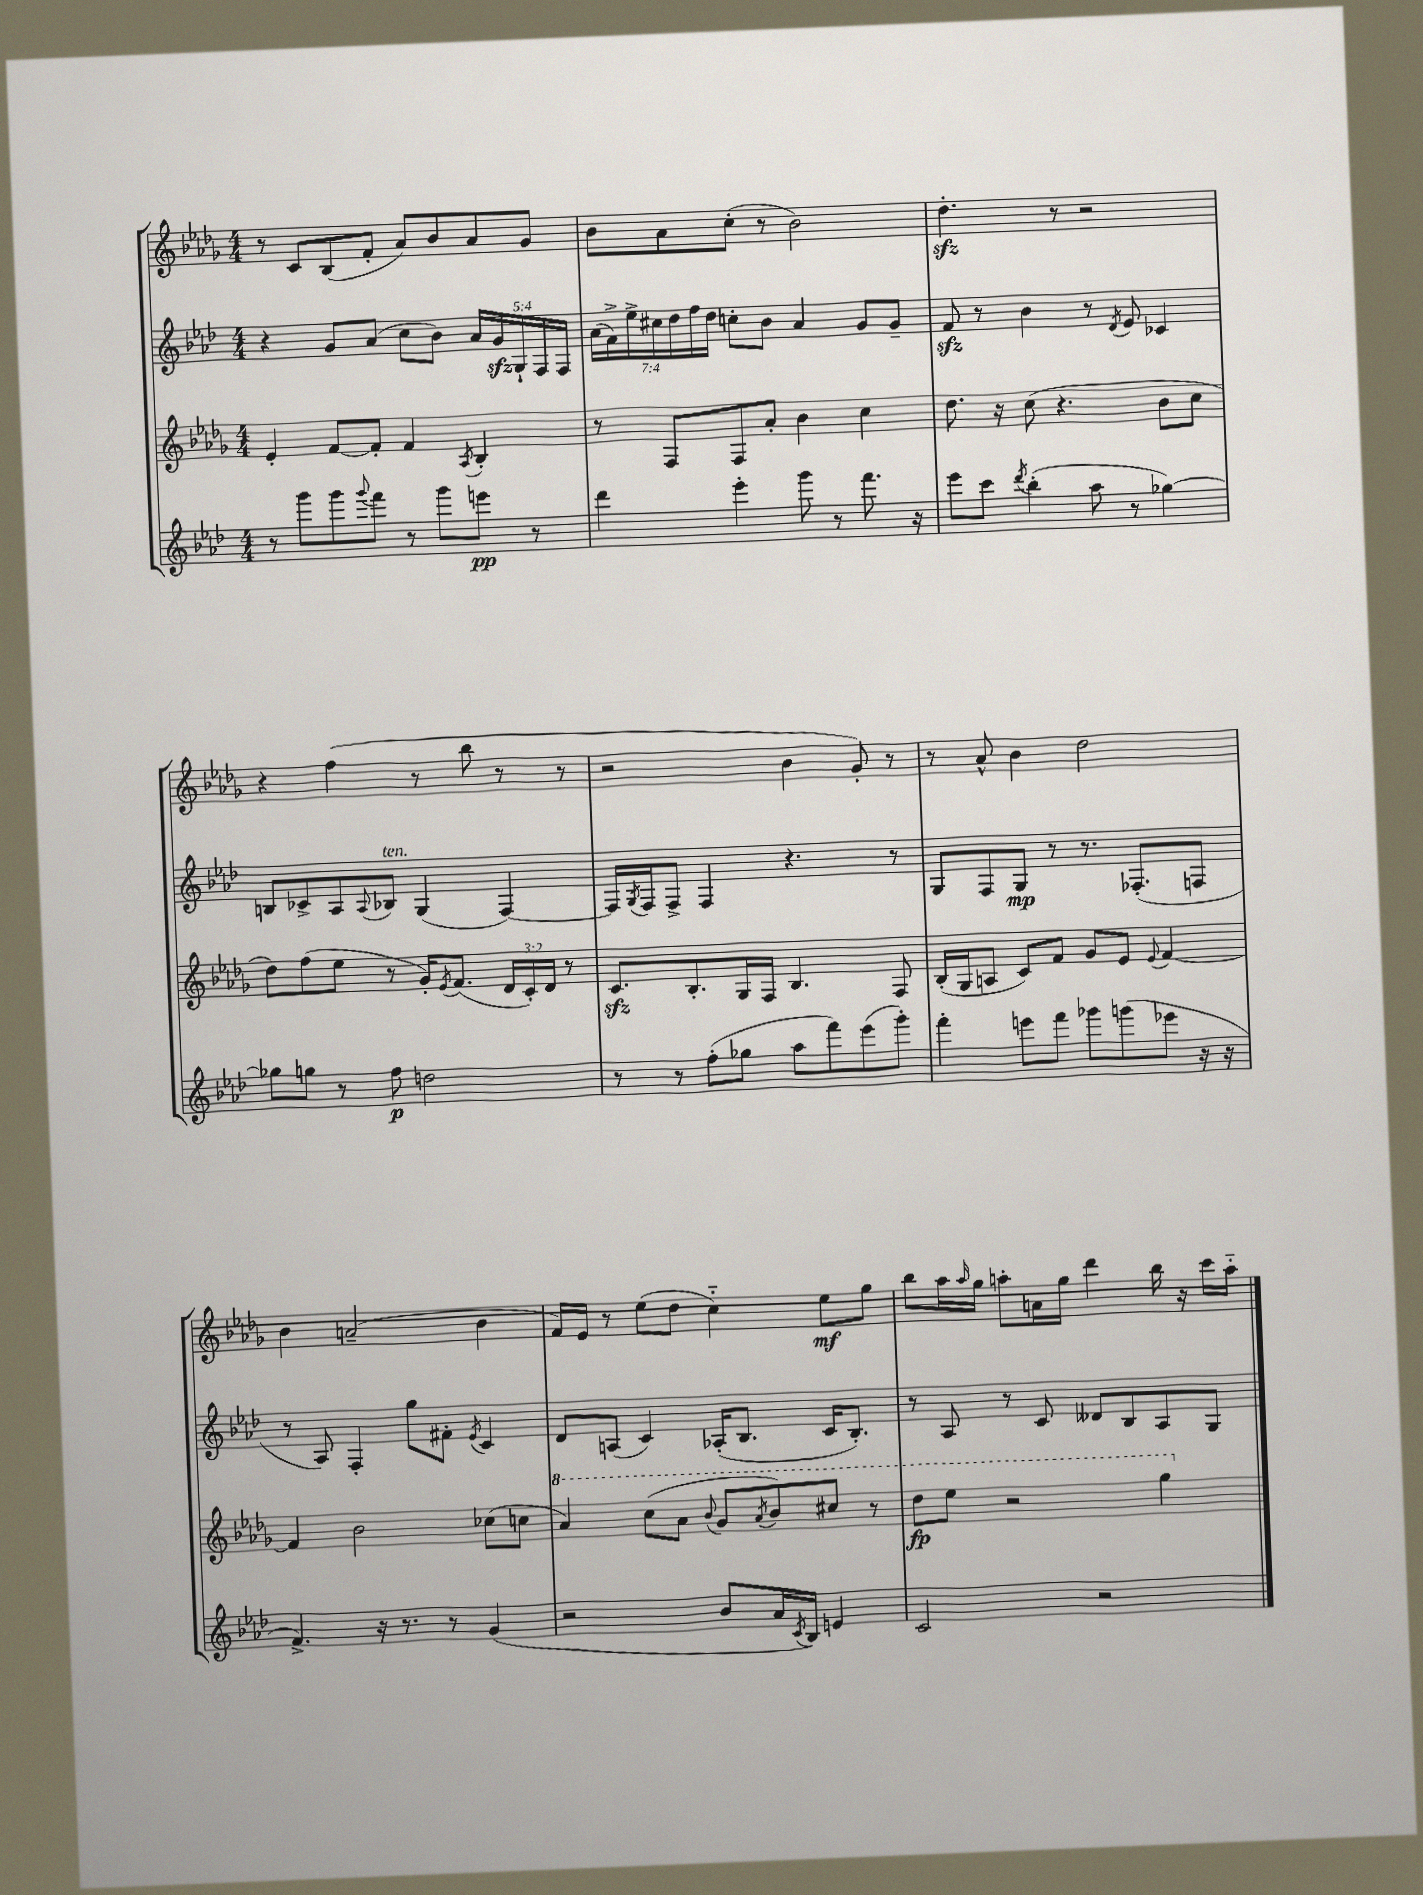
<<
\new StaffGroup <<
\new Staff = "s0" {
    \clef treble \key des \major \numericTimeSignature \time 4/4
    r8 c'8 bes8( f'8-. aes'8) bes'8 aes'8 ges'8 |
    bes'8 aes'8 c''8-.( r8 bes'2) |
    des''4.-.\sfz r8 r2 |
    r4 f''4( r8 bes''8 r8 r8 |
    r2 bes'4 ges'8-.) r8 |
    r8 aes'8-^ bes'4 des''2 |
    bes'4 a'2--( bes'4 |
    f'16) ees'16 r8 ees''8( des''8 c''4-_) ees''8\mf ges''8 |
    bes''8 aes''16 \grace { aes''16 } ges''16 a''8-. a'16 ges''16 des'''4 bes''16 r16 c'''16 a''16-_ \bar "|." |
}
\new Staff = "s1" {
    \clef treble \key aes \major \numericTimeSignature \time 4/4 \override Staff.TupletNumber.text = #tuplet-number::calc-fraction-text
    r4 g'8 aes'8( c''8 bes'8) \tuplet 5/4 { aes'16 g'16\sfz g16-! f16 f16 } |
    \tuplet 7/4 { aes'16( f'16->) ees''16-> cis''16 des''16 f''16 des''16 } c''8-. bes'8 aes'4 g'8 g'8-- |
    f'8\sfz r8 bes'4 r8 \acciaccatura { des'8 } ees'8 ces'4 |
    b8 ces'8-> aes8 \appoggiatura { aes8 } bes8^\markup { \italic "ten." } g4( f4~) |
    f16 \acciaccatura { g8 } f16 f8-> f4 r4. r8 |
    g8 f8 g8\mp r8 r8. fes8.-.( f8 |
    r8 aes8) f4-. g''8 fis'8-. \acciaccatura { ees'8 } c'4 |
    des'8 a8( c'4) aes16-.( bes8. c'16 bes8.-.) |
    r8 aes8 r8 c'8 deses'8 bes8 aes8 g8 \bar "|." |
}
\new Staff = "s2" {
    \clef treble \key des \major \numericTimeSignature \time 4/4 \override Staff.TupletNumber.text = #tuplet-number::calc-fraction-text
    ees'4-. f'8~ f'8-. f'4 \acciaccatura { aes8 } bes4-. |
    r8 f8 f8 aes'8-. bes'4 c''4 |
    des''8. r16 c''8( r4. bes'8 c''8 |
    des''8) f''8( ees''8 r8 ges'16-.) \acciaccatura { ees'8 } f'8.( \tuplet 3/2 { des'16 c'16-.) des'16 } r8 |
    c'8.\sfz bes8.-. ges16 f16 bes4. f8 |
    bes16-.( ges16 a8 c'8) f'8 ges'8 ees'8 \appoggiatura { ees'8 } f'4~ |
    f'4 bes'2 ces''8( c''8 |
    \ottava #1 aes''4) c'''8( aes''8 \appoggiatura { bes''8 } ges''8 \acciaccatura { aes''8 } bes''8) cis'''8 r8 |
    des'''8\fp ees'''8 r2 ges'''4 \ottava #0 \bar "|." |
}
\new Staff = "s3" {
    \clef treble \key aes \major \numericTimeSignature \time 4/4
    r8 g'''8 g'''8 \appoggiatura { g'''8 } f'''8 r8 g'''8 e'''8\pp r8 |
    des'''4 ees'''4-. g'''8 r8 f'''8. r16 |
    ees'''8 c'''8 \acciaccatura { des'''8 } bes''4-.( aes''8 r8 ges''4~) |
    ges''8 g''8 r8 f''8\p d''2 |
    r8 r8 f''8-.( ges''8 aes''8 f'''8) ees'''8( g'''8-.) |
    f'''4-. e'''8 f'''8 ges'''8 g'''8( ees'''8 r16 r16 |
    f'4.->) r16 r8. r8 g'4( |
    r2 bes'8 aes'16 \acciaccatura { c'8 } bes16) e'4 |
    c'2 r2 \bar "|." |
}
>>
>>
\layout { \context { \Score \remove "Bar_number_engraver" } }
